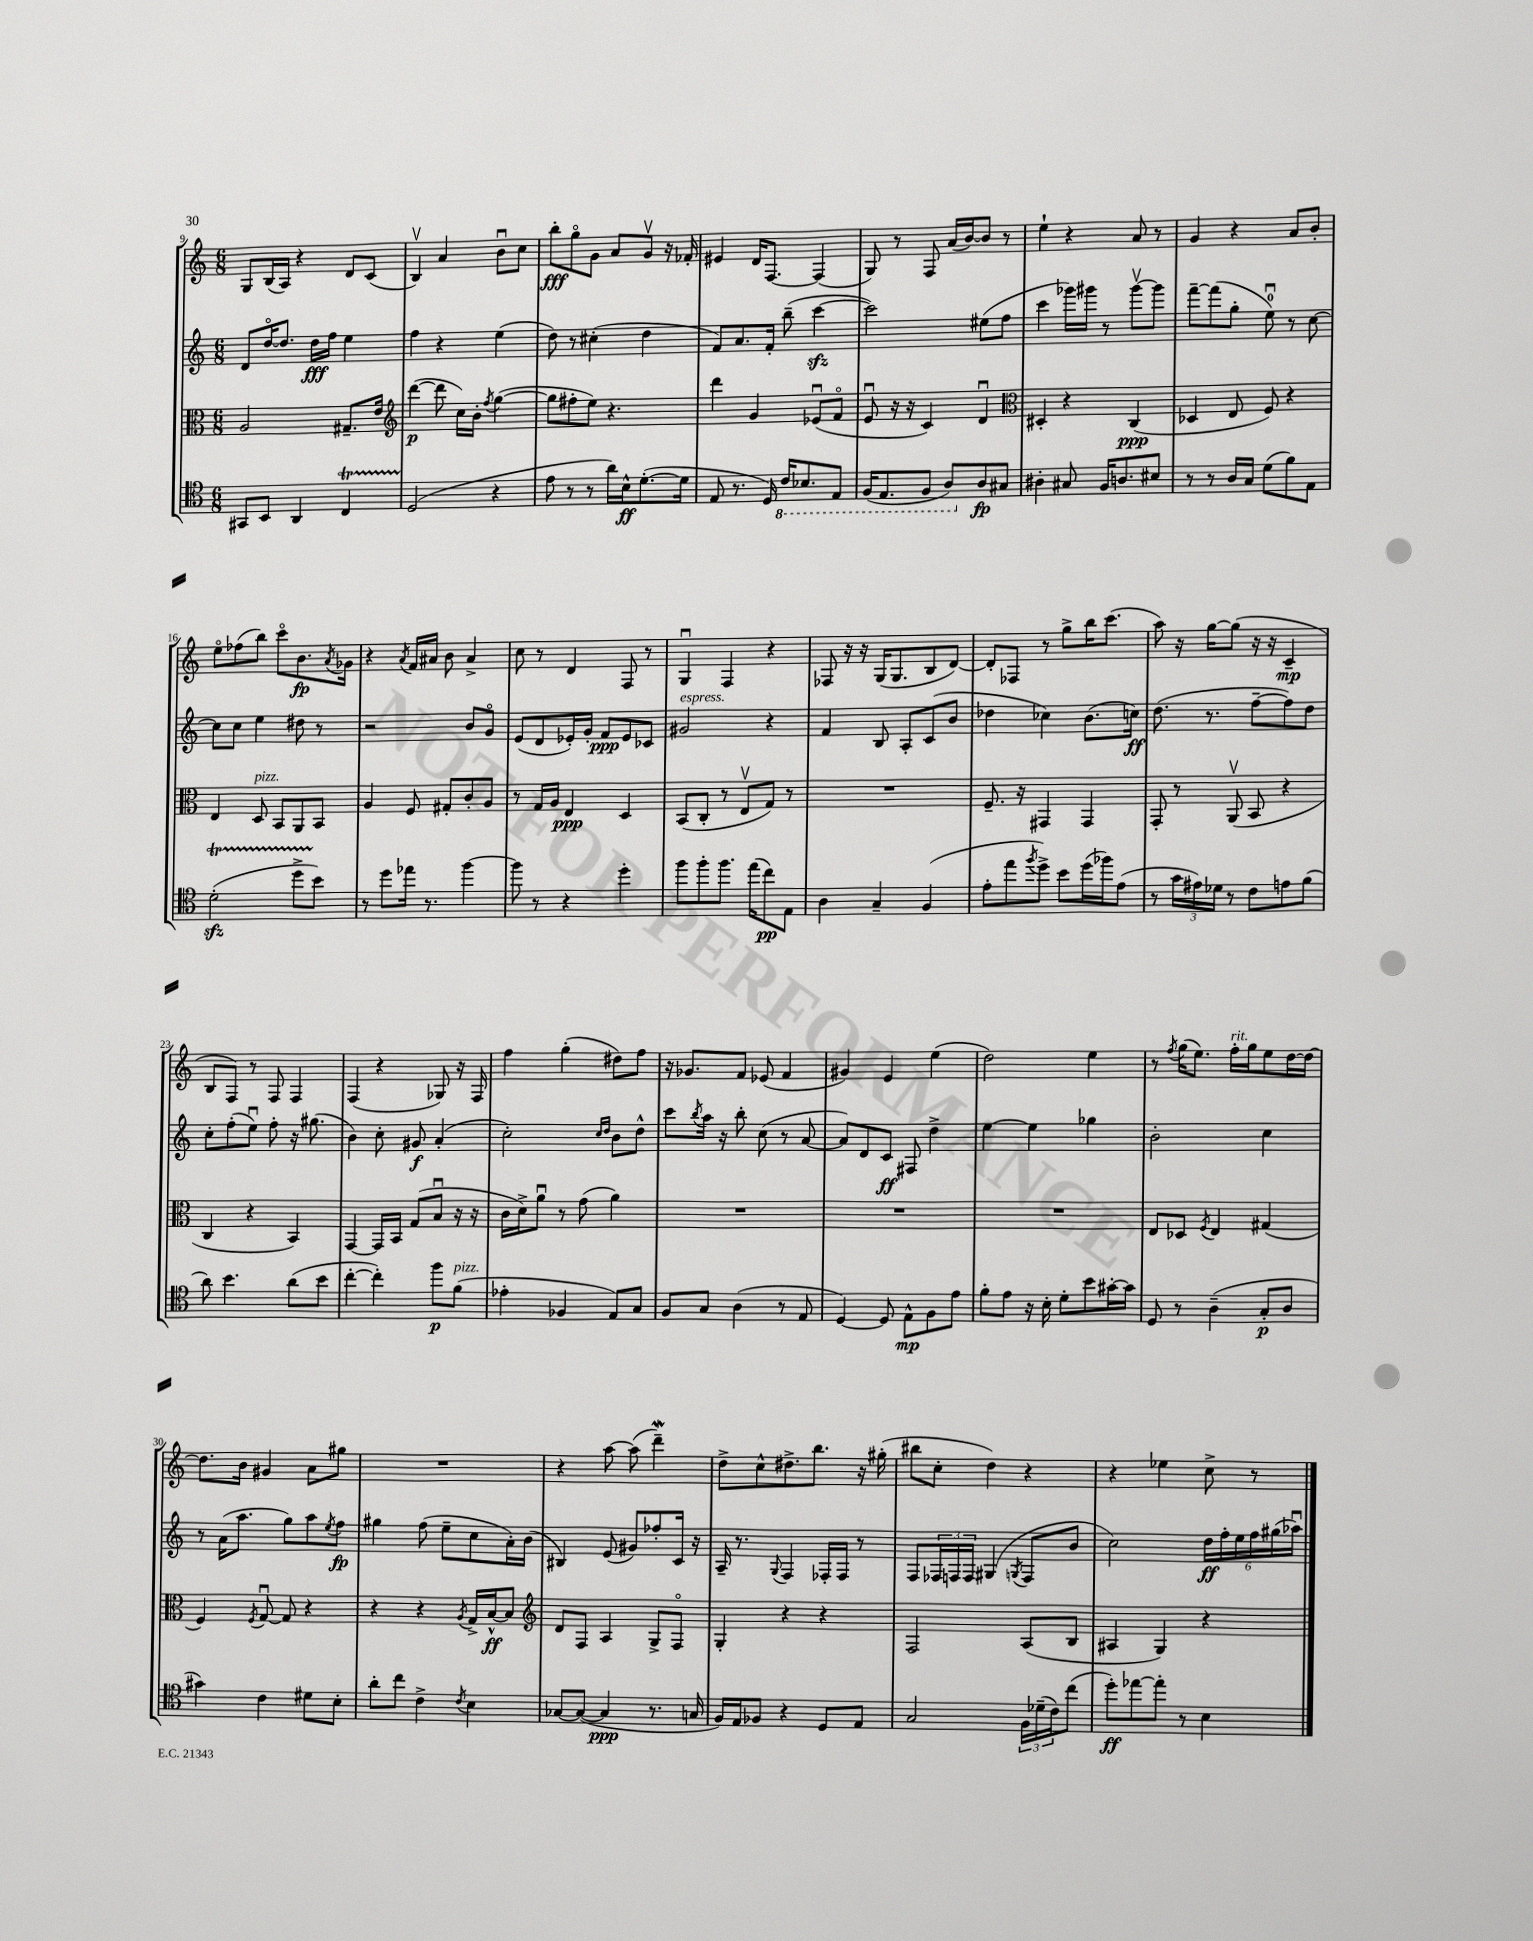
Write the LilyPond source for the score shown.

<<
\new StaffGroup <<
\new Staff = "s0" {
    \clef treble \key c \major \numericTimeSignature \time 6/8
    g8 b16( a16) r4 d'8 c'8( |
    b4\upbow) a'4 b'8\downbow c''8 |
    b''8-.\fff g''8\flageolet g'8 a'8 g'8\upbow r16 fes'16-. |
    eis'4 d'16 f8.~ f4( |
    g8) r8 f8 a'16( b'16~) b'8 r8 |
    e''4-! r4 a'8 r8 |
    g'4 r4 a'8 b'8-. |
    e''8\flageolet fes''8( b''8) c'''8\flageolet b'8.\fp \acciaccatura { a'8 } ges'16 |
    r4 \acciaccatura { a'8 } f'16 ais'16 b'8 ais'4-> |
    c''8 r8 d'4 f8 r8 |
    g4\downbow f4 r4 |
    fes8 r16 r16 g16( g8. b8 d'8~) |
    d'8-. fes8 r8 g''8-> b''16 c'''8.( |
    a''8) r16 g''16~ g''8( r16 r16 c'4--\mp |
    b8 f8) r8 f8 f4 |
    f4( r4 ges8) r16 f16 |
    f''4 g''4-.( dis''8) f''8 |
    r16 ges'8. f'8 ees'8( f'4 |
    gis'4) e'4 e''4( |
    d''2) e''4 |
    r8 \acciaccatura { f''8 } g''16( e''8.) f''16-.^\markup { \italic "rit." } g''16 e''8 d''16~ d''16~ |
    d''8. b'16 gis'4 a'8 gis''8 |
    R2. |
    r4 a''8~ a''8( d'''4--\mordent) |
    d''8-> c''8-^ dis''8.-> b''8. r16 gis''16-.( |
    bis''8 c''8-. d''4) r4 |
    r4 ees''4 c''8-> r8 \bar "|." |
}
\new Staff = "s1" {
    \clef treble \key c \major \numericTimeSignature \time 6/8
    d'8 d''16~\flageolet d''8. d''16\fff f''16 e''4 |
    f''4 r4 e''4( |
    d''8) r8 cis''4-.( d''4 |
    f'8) a'8. f'16-. b''8--( c'''4~\sfz |
    c'''2) eis''8( f''8 |
    c'''4 ges'''16) gis'''16 r8 gis'''8~\upbow gis'''8 |
    f'''8~-- f'''8( g''8-. e''8-0\downbow) r8 c''8~ |
    c''8 c''8 e''4 dis''8 r8 |
    r2 b'8 g'8\flageolet |
    e'8( d'8 ees'16-.) g'16-. f'8\ppp ees'8 ces'8 |
    gis'2^\markup { \italic "espress." } r4 |
    f'4 b8 a8-. c'8( b'8 |
    des''4 ces''4) b'8.( c''16\ff) |
    d''8.( r8. f''8~-- f''8) d''8 |
    c''8-. f''8-.( e''8\downbow) f''8-. r16 gis''8.( |
    b'4) c''8-. gis'8\f a'4-.( |
    c''2-.) \grace { c''16 d''16 } b'8 d''8-^ |
    c'''8 \acciaccatura { b''8 } a''16 r16 b''8-. c''8( r8 a'8~ |
    a'8) d'8 c'8\ff fis8 d''4-> |
    e''4~ e''4 ges''4 |
    b'2-. c''4 |
    r8 a'16( a''8. g''8) a''8 \acciaccatura { e''8 } f''8\fp |
    gis''4 f''8( e''8-- c''8 a'16-.) b'16( |
    bis4) e'8( gis'8) fes''8-. c'16 r16 |
    a16-- r8. \appoggiatura { g8 } f4 fes16-. fes16 r8 |
    f8 \tuplet 3/2 { fes16 f16 f16 } gis4( \acciaccatura { g8 } f8 b'8 |
    c''2) \tuplet 6/4 { d''16\ff f''16-. e''16 f''16 gis''16( aes''16\downbow) } \bar "|." |
}
\new Staff = "s2" {
    \clef alto \key c \major \numericTimeSignature \time 6/8
    a2 gis8.-- e'16 |
    \clef treble d'''4~\p( d'''8 c''16) b'16-. \acciaccatura { f''8 } g''4~( |
    g''8 fis''8-. e''8) r4. |
    d'''4 g'4 ees'8\downbow( f'8\flageolet |
    e'8\downbow r16 r16 c'4) d'4\downbow |
    \clef alto dis4-. r4 c4\ppp( |
    des4 e8 f8) r4 |
    e4 d8^\markup { \italic "pizz." } b,8 a,8 b,8 |
    a4 f8 gis8-. c'8-. a8 |
    r8 g16 a16 e4\ppp d4 |
    b,8( c8-. r8 e8\upbow g8) r8 |
    R2. |
    f8.-- r16 gis,4 gis,4 |
    g,8-. r8 a,8\upbow( b,8 r4 |
    c4 r4 b,4) |
    g,4~ g,16 b,16 g8( b8\downbow r16 r16 |
    c'16 d'16->) a'8\downbow r8 g'8( a'4) |
    R2. |
    R2. |
    R2. |
    e8 des8 \acciaccatura { f8 } e4 gis4( |
    f4) \acciaccatura { f8 } g8~\downbow g8 r4 |
    r4 r4 \acciaccatura { a8 } g16-> b16~-^\ff b8 |
    \clef treble d'8 f8 a4 g8-> f8\flageolet |
    g4-. r4 r4 |
    f2 a8( b8 |
    ais4 g4) r4 \bar "|." |
}
\new Staff = "s3" {
    \clef tenor \key c \major \numericTimeSignature \time 6/8
    gis,8 b,8 a,4 c4\startTrillSpan |
    d2\stopTrillSpan( r4 |
    e'8 r8 r8 a'16) b16-^\ff d'8.~-.( d'16 |
    e8 r8. d16) \ottava #-1 c16 bes,8. e,8 |
    f,16( e,8. f,8 a,8) \ottava #0 a8\fp gis8 |
    ais4-. gis8 f16 a8. bis8 |
    r8 r8 a16 g16 d'8( f'8) e8 |
    d'2-.\startTrillSpan\sfz( d''8-> b'8\stopTrillSpan) |
    r8 d''8 ees''16 r8. f''4~ |
    f''8 r8 r4 d''4-. |
    f''8 f''8-. f''8. e''16( c''8\pp) e8 |
    a4 g4-- f4( |
    e'8-. e''8 \acciaccatura { f''8 } d''8->) b'8 d''16( fes''16) e'8( |
    r8 \tuplet 3/2 { g'16 eis'16) des'16 } r8 c'8 e'8 f'8( |
    a'8) b'4. a'8( b'8 |
    c''4~-. c''4-.) f''8\p f'8^\markup { \italic "pizz." }( |
    ees'4-. fes4 e8) g8 |
    f8 g8 a4( r8 e8 |
    d4~) d8 e8-^\mp f8 e'8 |
    f'8-. e'8 r16 b16-. d'8-. b'8 gis'16~-. gis'16 |
    d8 r8 a4--( g8-.\p a8 |
    gis'4) c'4 dis'8 b8-. |
    a'8-. c''8 c'4-> \acciaccatura { c'8 } b4 |
    ges8~ ges8~( ges4\ppp r8. g16 |
    f16) e16 fes8 r4 d8 e8 |
    g2 \tuplet 3/2 { f16 des'16--( c'16) } c''8( |
    d''8-.\ff) ees''8~ ees''8-. r8 b4 \bar "|." |
}
>>
>>
\layout { \context { \Score currentBarNumber = #9 } }
